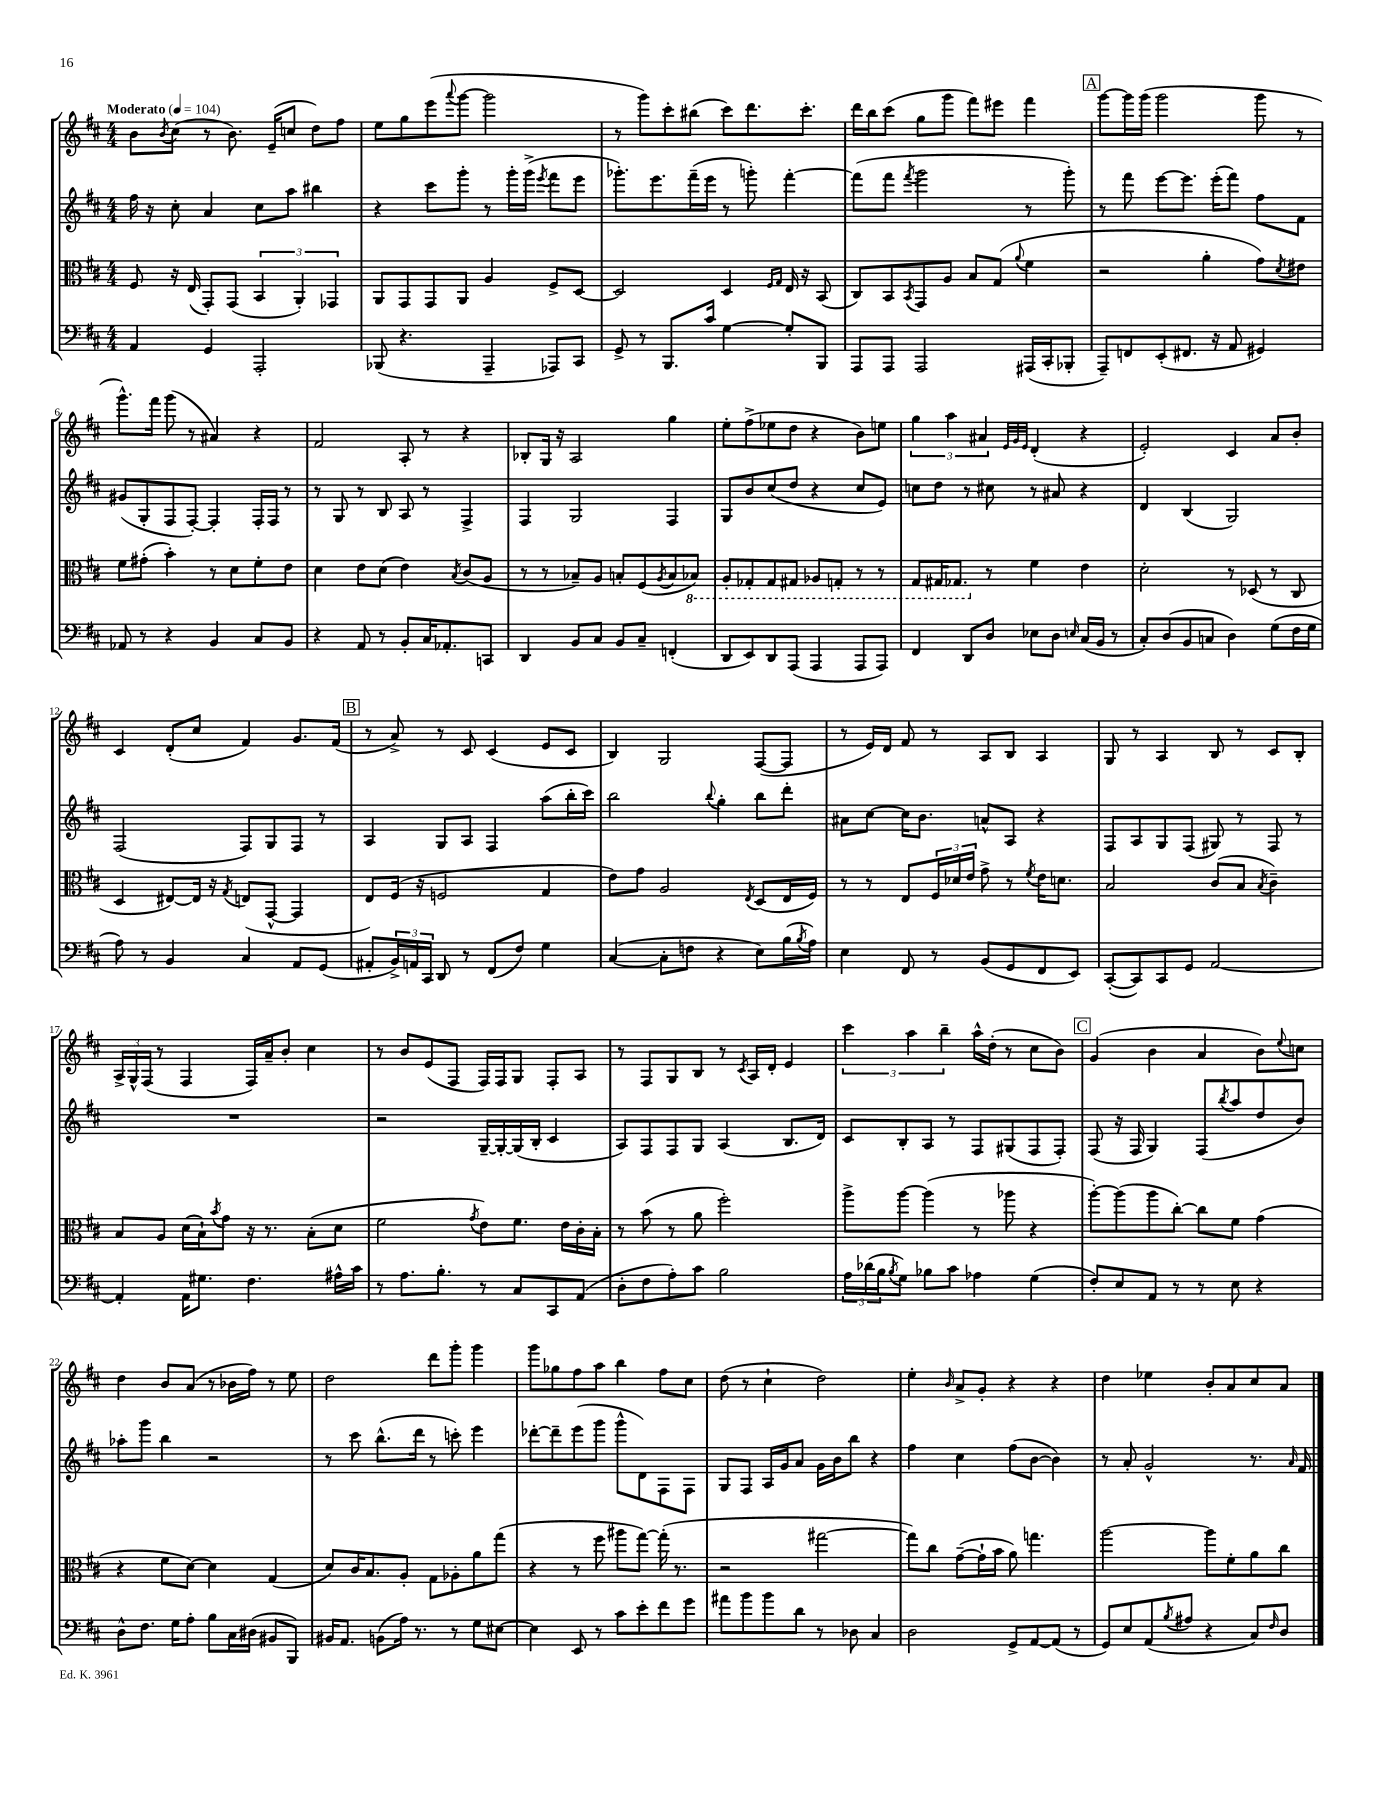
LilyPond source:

<<
\new StaffGroup <<
\new Staff = "s0" {
    \clef treble \key d \major \numericTimeSignature \time 4/4 \tempo "Moderato" 4 = 104
    b'8 \acciaccatura { b'8 } cis''8( r8 b'8.) e'16--( c''8 d''8) fis''8 |
    e''8 g''8 e'''8( \appoggiatura { a'''8 } g'''8~ g'''2 |
    r8 g'''8) cis'''8-. bis''8( cis'''8) d'''8. cis'''8.-. |
    d'''16 b''16 cis'''8( g''8 g'''8 fis'''8) eis'''8 fis'''4 |
    \mark \markup { \box "A" } g'''8~ g'''16 g'''16( g'''2 g'''8 r8 |
    g'''8.-^) fis'''16 g'''8( r8 ais'4) r4 |
    fis'2 a8-. r8 r4 |
    bes8-. g16 r16 a2 g''4 |
    e''8-. fis''8->( ees''8 d''8 r4 b'8) e''8 |
    \tuplet 3/2 { g''4 a''4 ais'4 } \grace { e'32 g'32 e'32 } d'4-.( r4 |
    e'2-.) cis'4 a'8 b'8-. |
    cis'4 d'8-.( cis''8 fis'4) g'8. fis'16( |
    \mark \markup { \box "B" } r8 a'8->) r8 cis'8 cis'4( e'8 cis'8 |
    b4) g2 fis8~( fis8 |
    r8 e'16) d'16 fis'8 r8 a8 b8 a4 |
    g8 r8 a4 b8 r8 cis'8 b8-. |
    \tuplet 3/2 { a16-> g16-^ fis16( } r8 fis4 fis16) a'16-- b'8-. cis''4 |
    r8 b'8 e'8( fis8 fis16) fis16 g8 fis8-. a8 |
    r8 fis8 g8 b8 r8 \acciaccatura { cis'8 } a16 d'16-. e'4 |
    \tuplet 3/2 { cis'''4 a''4 b''4-- } a''16-^ d''16-.( r8 cis''8 b'8) |
    \mark \markup { \box "C" } g'4( b'4 a'4 b'8) \appoggiatura { e''8 } c''8 |
    d''4 b'8 a'8( r8 bes'16 fis''16) r8 e''8 |
    d''2 d'''8 g'''8-. g'''4 |
    g'''8 ges''8 fis''8 a''8 b''4 fis''8 cis''8 |
    d''8( r8 cis''4-! d''2) |
    e''4-. \grace { b'16 } a'8-> g'8-. r4 r4 |
    d''4 ees''4 b'8-. a'8 cis''8 a'8 \bar "|." |
}
\new Staff = "s1" {
    \clef treble \key d \major \numericTimeSignature \time 4/4
    fis''16 r16 cis''8-. a'4 cis''8 a''8 bis''4 |
    r4 cis'''8 g'''8-. r8 g'''16-. g'''16->( \acciaccatura { e'''8 } fis'''8 e'''8 |
    ges'''8.-.) e'''8. fis'''16--( e'''16 r8 g'''8-.) fis'''4~-. |
    fis'''8( fis'''8 \acciaccatura { fis'''8 } g'''2 r8 g'''8-.) |
    \mark \markup { \box "A" } r8 fis'''8 e'''8~ e'''8. e'''16-.( fis'''8) fis''8 fis'8 |
    gis'8( g8-. fis8 fis8~-.) fis4-. fis16-. fis16 r8 |
    r8 g8 r8 b8 a8 r8 fis4-> |
    fis4 g2 fis4 |
    g8 b'8 cis''8( d''8 r4 cis''8 e'8) |
    c''8 d''8 r8 cis''8 r8 ais'8 r4 |
    d'4 b4( g2) |
    fis2( fis8) g8 fis8 r8 |
    \mark \markup { \box "B" } a4 g8 a8 fis4 a''8( b''16-. cis'''16) |
    b''2 \appoggiatura { b''8 } g''4-. b''8 d'''8-. |
    ais'8 cis''8~ cis''16 b'8. a'8-^ a8 r4 |
    fis8 a8 g8 fis8( gis8) r8 fis8 r8 |
    R1 |
    r2 g16~-- g16~-. g16( b16-. cis'4 |
    a8) fis8 fis8 g8 a4( b8. d'16) |
    cis'8 b8-. a8 r8 fis8 gis8( fis8 fis8-.) |
    \mark \markup { \box "C" } fis8( r16 fis16 g4) fis8( \acciaccatura { b''8 } a''8 d''8 b'8) |
    aes''8-. g'''8 b''4 r2 |
    r8 cis'''8 b''8.-^( d'''16 r8 c'''8-.) e'''4 |
    des'''8~-. des'''8-- e'''8( g'''8 g'''8-^ d'8) fis8 fis8 |
    g8 fis8 a16 g'16 a'8 g'16 b'16 b''8 r4 |
    fis''4 cis''4 fis''8( b'8~ b'4) |
    r8 a'8-. g'2-^ r8. \grace { a'16 } fis'16 \bar "|." |
}
\new Staff = "s2" {
    \clef alto \key d \major \numericTimeSignature \time 4/4
    fis8 r16 e16( g,8-.) g,8( \tuplet 3/2 { b,4 a,4-.) ges,4 } |
    a,8 g,8 g,8 a,8 a4 fis8-> d8~ |
    d2 d4 \grace { fis16 g16 } e16 r16 b,8( |
    cis8) b,8 \acciaccatura { b,8 } g,8 a8 b8 g8( \appoggiatura { a'8 } fis'4 |
    \mark \markup { \box "A" } r2 a'4-. g'8) \acciaccatura { d'8 } eis'8 |
    fis'8 gis'8-.( b'4-.) r8 d'8 fis'8-. e'8 |
    d'4 e'8 d'8( e'4) \acciaccatura { b8 } cis'8( a8 |
    r8 r8 bes8--) a8 b8-. fis8( \acciaccatura { a8 } b8 \ottava #-1 bes,8) |
    a,8-. ges,8-. ges,8 gis,8 aes,8 g,8-. r8 r8 |
    g,8 gis,16 ges,8. \ottava #0 r8 fis'4 e'4 |
    d'2-. r8 des8( r8 cis8 |
    d4 eis8~) eis16 r16 \acciaccatura { g8 } e8( g,8~-^ g,4 |
    \mark \markup { \box "B" } e8) fis16( r16 f2 g4 |
    e'8) g'8 a2 \acciaccatura { e8 } d8( e16 fis16) |
    r8 r8 e8 \tuplet 3/2 { fis16 des'16 e'16 } g'8-> r8 \acciaccatura { fis'8 } e'16 d'8. |
    b2 cis'8( b8 \acciaccatura { b8 } cis'4--) |
    b8 a8 d'16( b16-!) \acciaccatura { b'8 } g'8 r16 r8. b8-.( d'8 |
    fis'2 \acciaccatura { g'8 } e'8) fis'8. e'16 cis'16-. b16-. |
    r8 b'8( r8 a'8 fis''2-.) |
    a''8-> a''8~ a''4( r8 aes''8 r4 |
    \mark \markup { \box "C" } a''8~-.) a''8( a''8 cis''8~-.) cis''8 fis'8 g'4( |
    r4 fis'8 d'8~) d'4 g4( |
    d'8) cis'16 b8. a8-. g8 aes8-. a'8 g''8( |
    r4 r8 fis''8 ais''8 g''8~) g''16-.( r8. |
    r2 gis''2~ |
    gis''8) cis''8 g'8~--( g'16-! b'16 a'8) g''4. |
    a''2~ a''8 fis'8-. a'8 cis''8 \bar "|." |
}
\new Staff = "s3" {
    \clef bass \key d \major \numericTimeSignature \time 4/4
    a,4 g,4 a,,2-. |
    bes,,8( r4. a,,4-- aes,,8) cis,8 |
    g,8-> r8 b,,8. cis'16 g4~ g8-. b,,8 |
    a,,8 a,,8 a,,2 ais,,16( cis,16-. bes,,8-. |
    \mark \markup { \box "A" } a,,8--) f,8 e,8-.( fis,8. r16 a,8 gis,4) |
    aes,8 r8 r4 b,4 cis8 b,8 |
    r4 a,8 r8 b,8-. cis16 aes,8.-. c,8 |
    d,4 b,8 cis8 b,8 cis8-- f,4-.( |
    d,8 e,8) d,8 a,,8( a,,4 a,,8 a,,8) |
    fis,4 d,8 d8 ees8 d8 \grace { e16 } cis16( b,16 r8 |
    cis8-.) d8( b,8 c8 d4) g8( fis16 g16 |
    a8) r8 b,4 cis4 a,8 g,8( |
    \mark \markup { \box "B" } ais,8-. \tuplet 3/2 { b,16->) a,16 cis,16 } d,8 r8 fis,8( fis8) g4 |
    cis4~( cis8-. f8 r4 e8) b16( \acciaccatura { b8 } a16) |
    e4 fis,8 r8 b,8( g,8 fis,8 e,8) |
    cis,8~-.( cis,8) cis,8 g,8 a,2~ |
    a,4-. a,16 gis8. fis4. ais16-^ cis'16 |
    r8 a8. b8.-. r8 cis8 cis,8 a,8( |
    d8-. fis8 a8-.) cis'8 b2 |
    \tuplet 3/2 { a16 des'16( b16 } \acciaccatura { b8 } g8) bes8 cis'8 aes4 g4( |
    \mark \markup { \box "C" } fis8-.) e8 a,8 r8 r8 e8 r4 |
    d8-^ fis8. g16 a8-. b8 cis16 dis16( bis,8 b,,8) |
    bis,16 a,8. b,8( a16) r8. r8 g8 eis8~ |
    eis4 e,8 r8 cis'8 e'8-. fis'8 g'8 |
    ais'8 b'8 b'8 d'8 r8 des8 cis4 |
    d2 g,8-> a,8~ a,8( r8 |
    g,8) e8 a,8( \acciaccatura { b8 } ais8 r4 cis8) \grace { fis16 } d8 \bar "|." |
}
>>
>>
